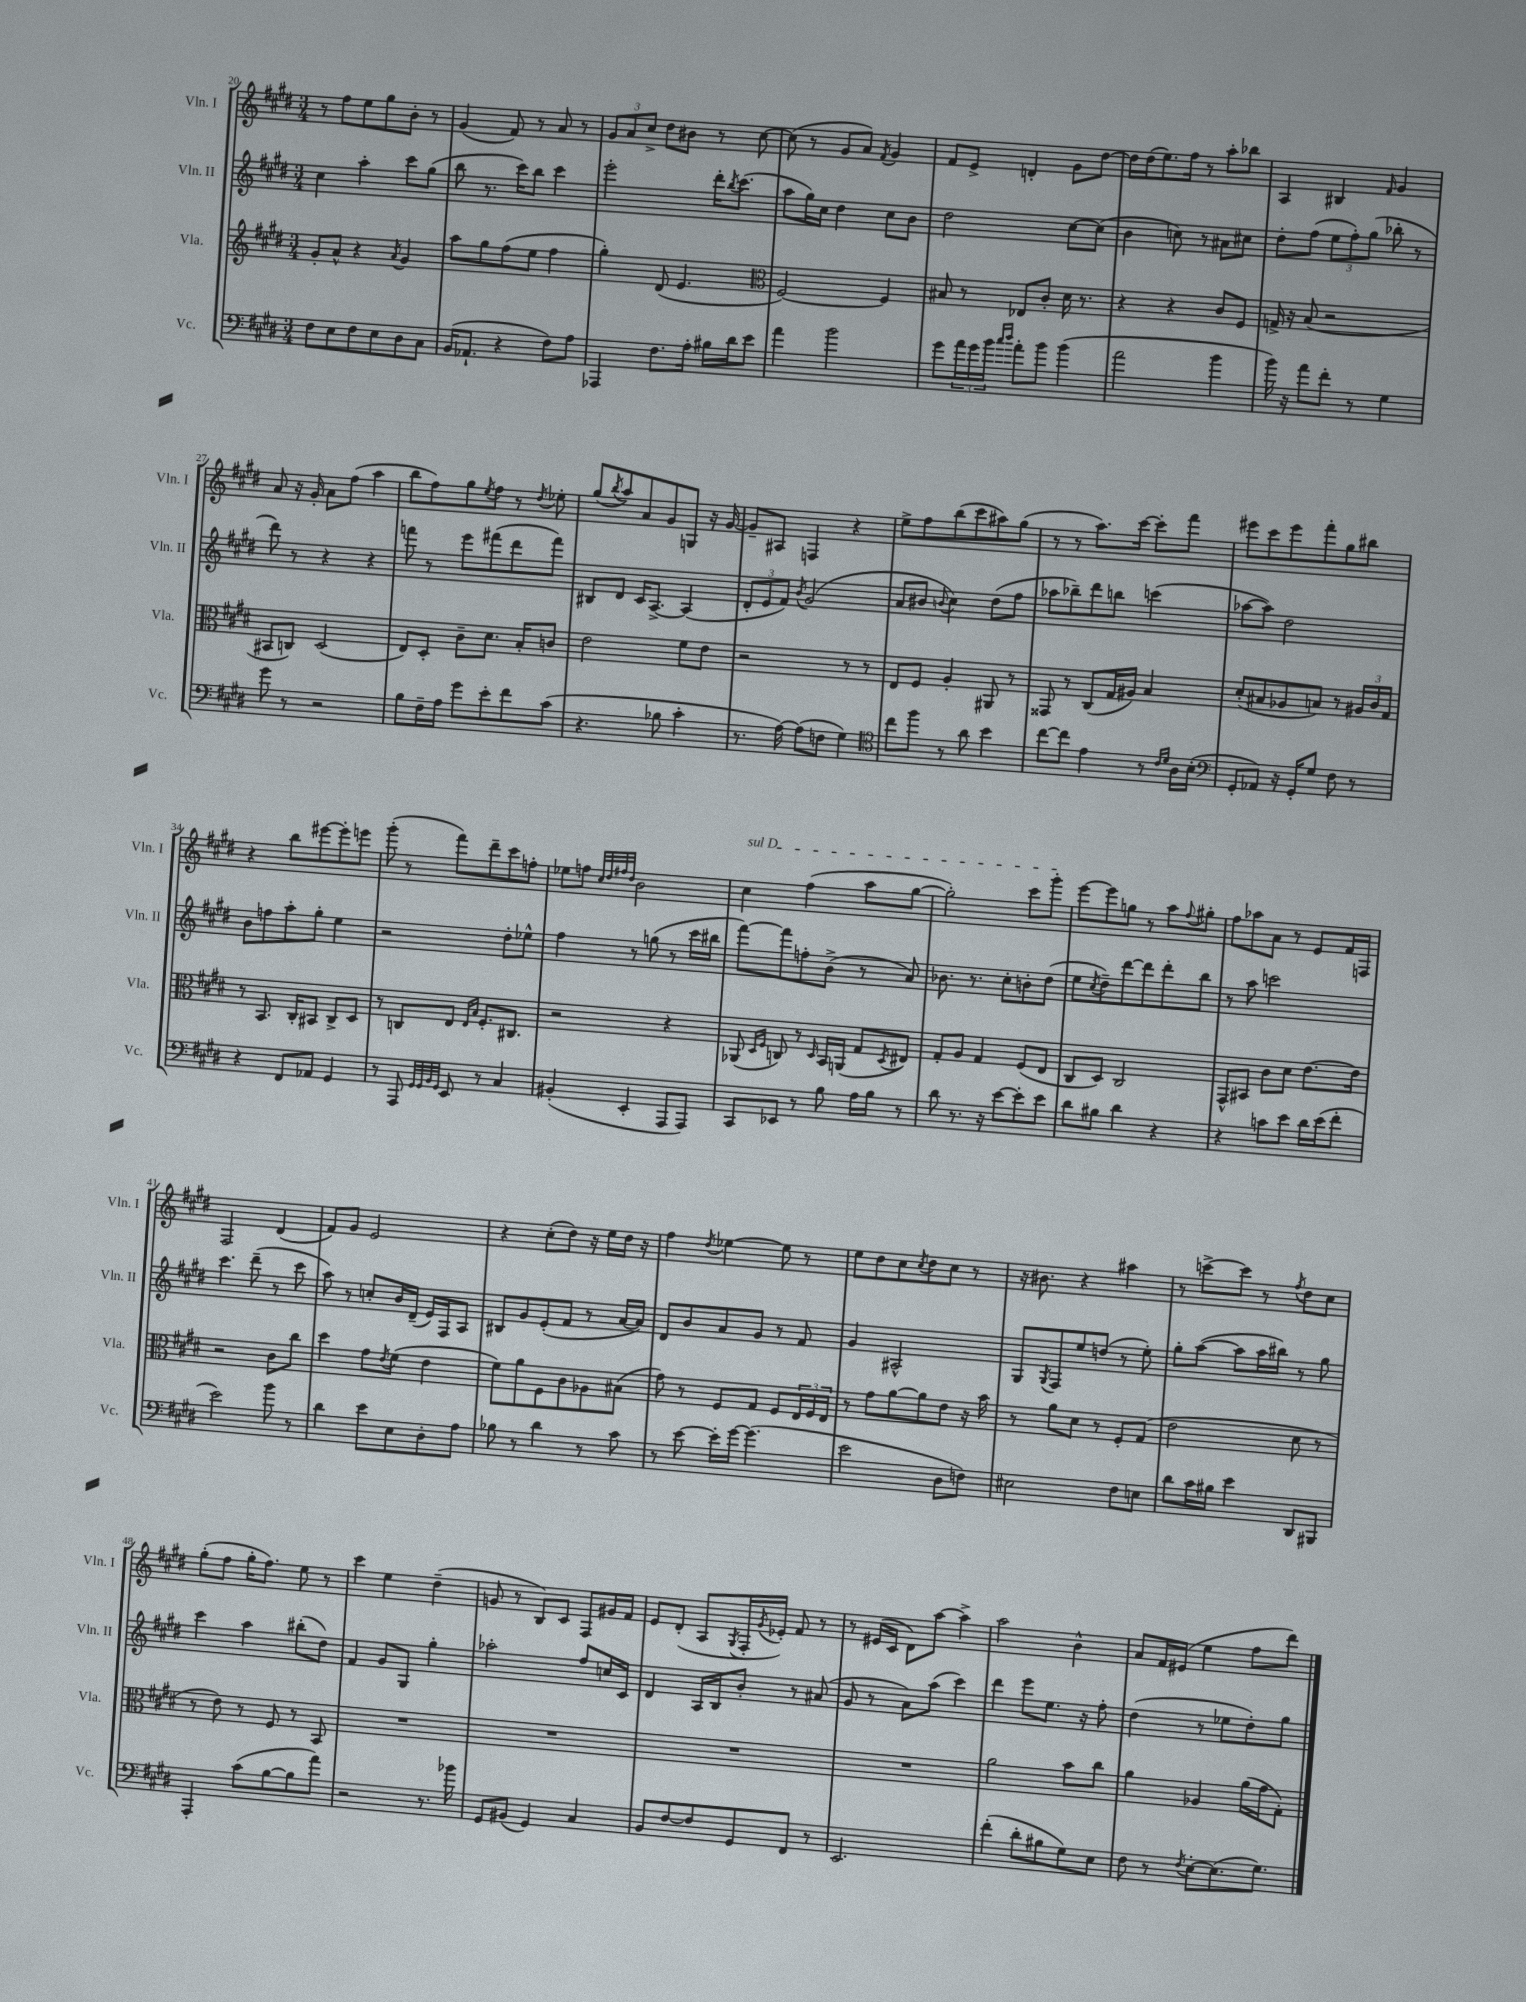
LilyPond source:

<<
\new StaffGroup <<
\new Staff = "s0" \with { instrumentName = "Vln. I" shortInstrumentName = "Vln. I" } {
    \clef treble \key e \major \numericTimeSignature \time 3/4
    r8 fis''8 e''8 gis''8 b'8-. r8 |
    gis'4( fis'8) r8 a'8 r8 |
    \tuplet 3/2 { gis'8 a'8 cis''8-> } dis''8 bis'8 r8 cis''8~ |
    cis''8( r8 gis'8 a'8) \acciaccatura { fis'8 } gis'4 |
    fis'8 e'8-> d'4-. gis'8 dis''8~ |
    dis''16 dis''16( e''8.) fis''16 r8 a''8-. bes''8 |
    a4 bis4 \grace { fis'16 } gis'4 |
    a'8 r16 gis'16-. a'8 fis''8( a''4 |
    b''8 fis''8) gis''8 \acciaccatura { e''8 } fis''8 r8 \acciaccatura { dis''8 } ees''8-. |
    gis''8( \acciaccatura { b''8 } a''8) a'8 gis'8 g8 r16 gis'16~ |
    gis'8-- ais8 f4 r4 |
    e''8-> fis''8 b''8( cis'''8 ais''8) gis''8( |
    r8 r8 a''8.) cis'''16~ cis'''8-. fis'''8 |
    eis'''8 cis'''8 eis'''8 fis'''8-. gis''8 bis''8 |
    r4 b''8 eis'''8~ eis'''8-. e'''8 |
    gis'''8-.( r8 fis'''8) dis'''8-- cis'''8 f''8-. |
    ees''8 f''8 \grace { cis''32 dis''32 fis''32 dis''32 } b'2 |
    \once \override TextSpanner.bound-details.left.text = \markup { \italic "sul D" } cis''4\startTextSpan fis''4( a''8 gis''8~ |
    gis''2-.) cis'''8 gis'''8-.\stopTextSpan |
    e'''8~ e'''8 g''8 r8 a''8 \appoggiatura { fis''8 } gis''8-. |
    fis''8 aes''8 a'8 r8 e'8 fis'16 f16 |
    fis2 dis'4( |
    fis'8) gis'8 e'2 |
    r4 cis''8-.( dis''8) r16 e''16 dis''16 r16 |
    fis''4 \acciaccatura { dis''8 } ees''4~ ees''8 r8 |
    e''8 dis''8 cis''8 \acciaccatura { cis''8 } dis''8 cis''8 r8 |
    r16 bis'8. r4 ais''4 |
    r8 c'''8~-> c'''8 r8 \acciaccatura { fis''8 } dis''8 cis''8 |
    gis''8-.( fis''8 gis''16-. fis''8.) e''8 r8 |
    cis'''4 e''4 dis''4--( |
    g'8 r8 b8) cis'8 fis8 gis'16 fis'16 |
    e'8 dis'8-.( a8 \acciaccatura { gis8 } fis16-. \acciaccatura { gis'8 } ees'16-.) fis'8 r8 |
    r8 eis'16( cis'16 dis'8) a''8~ a''4-> |
    a''2 b'4-^ |
    a'8 fis'16 eis'16( e''4 fis''8 dis'''8) \bar "|." |
}
\new Staff = "s1" \with { instrumentName = "Vln. II" shortInstrumentName = "Vln. II" } {
    \clef treble \key e \major \numericTimeSignature \time 3/4
    cis''4 a''4-. cis'''8 gis''8( |
    b''8 r8. cis'''16) b''8 cis'''4 |
    e'''2-. dis'''16-. \acciaccatura { b''8 } cis'''8.( |
    a''8 gis''16) cis''16 dis''4 cis''8 b'8 |
    dis''2 cis''8~ cis''8( |
    b'4 c''8) r8 ais'8 cis''8 |
    dis''8-. fis''8( \tuplet 3/2 { e''8 fis''8-.) gis''8( } bes''8-. r8 |
    dis'''8) r8 r4 r4 |
    f'''8 r8 e'''8 fis'''8( dis'''8 fis'''8) |
    bis8 dis'8 cis'16 a8.~-> a4( |
    \tuplet 3/2 { dis'8-. e'8 fis'8) } \acciaccatura { b'8 } gis'2( |
    a'8 bis'8 \appoggiatura { b'8 } cis''4) dis''8( fis''8 |
    aes''8 bes''8--) dis'''8 b''8 c'''4( |
    aes''8~ aes''8) dis''2 |
    b'8 f''8 a''8-. gis''8-. e''4 |
    r2 dis''8-. ees''8-^ |
    fis''4 r8 g''8( r8 cis'''16 bis''16 |
    fis'''8~) fis'''8 f''8-. b'8->( r8 a'8) |
    bes'8. r8. cis''8-. b'8-. dis''8( |
    e''8 \acciaccatura { cis''8 } dis''8--) dis'''8~ dis'''8 dis'''8-. b''8 |
    r8 a''8 c'''2 |
    cis'''4. dis'''8--( r8 cis'''8 |
    a''8) r8 c''8-. b'16 dis'16--( e'16) fis16 a8 |
    bis8 gis'8 e'8-.( fis'8 r8 a'16~ a'16) |
    dis'8 b'8 a'8 gis'8 r8 fis'8 |
    gis'4 ais2-^ |
    gis8 \acciaccatura { gis8 } fis8 e''8 d''8( r8 e''8-.) |
    gis''8-. a''8~( a''8 a''16 bis''16) r8 gis''8 |
    cis'''4 a''4 bis''8-.( dis''8) |
    fis'4 gis'8 gis8 gis''4-. |
    aes''2-. fis''8 c''16 cis'16 |
    dis'4 a16 b16 b'8-. r8 ais'8( |
    gis'8 r8 a'8) a''8( cis'''4) |
    dis'''4 e'''8 e''8. r16 fis''8-. |
    dis''4( r8 ees''8 dis''8-.) gis''8 \bar "|." |
}
\new Staff = "s2" \with { instrumentName = "Vla." shortInstrumentName = "Vla." } {
    \clef treble \key e \major \numericTimeSignature \time 3/4
    gis'8-. a'8-^ r4 \acciaccatura { a'8 } gis'4 |
    a''8 gis''8 fis''8( e''8 fis''4 |
    gis''4-.) dis'8( e'4. |
    \clef alto fis2~) fis4 |
    bis8 r8 ees8 cis'8-. dis'16 r8. |
    r4 r4 cis'8 fis8 |
    g16-> r16 b8( r2 |
    bis,8 c8) dis2( |
    e8) dis8-. cis'8-- dis'8. b16-. c'8 |
    e'2 fis'8 e'8 |
    r2 r8 r8 |
    e8 fis8 a4-. ais,8 r8 |
    gisis,8 r8 cis8( gis16 ais16) b4 |
    dis'8-.( bis8 aes8 b8) r8 \tuplet 3/2 { ais16 cis'16 gis16 } |
    r8 b,8. cis16-. bis,8 cis8-> dis8 |
    r8 c8 e8 \grace { e16 b16 } fis8.-. cis8. |
    r2 r4 |
    aes,8( \grace { dis16 fis16 } c8) r8 \grace { dis16 } b,16 a,16( gis8 \acciaccatura { dis8 } eis8) |
    gis8-. a8 gis4 fis8( e8 |
    cis8 dis8) cis2 |
    gis,8-^ bis,8 cis'8 dis'8 e'8.~ e'16 |
    r2 cis'8 cis''8 |
    dis''4 gis'8 \acciaccatura { e'8 } fis'8( e'4 |
    fis'8) a'8 fis8 cis'8 aes8 bis8( |
    gis'8) r8 fis8 gis8 fis8 \tuplet 3/2 { e16 fis16 e16 } |
    r8 gis'8 a'8~ a'8 e'8 r16 b'16 |
    r8 a'8 dis'8 r8 fis8-. gis8( |
    e'2 dis'8 r8 |
    r8 e'8) r8 fis8 r8 b,8 |
    R2. |
    R2. |
    R2. |
    R2. |
    a'2 b'8 cis''8 |
    a'4 aes4 a'16( gis'16 gis8-.) \bar "|." |
}
\new Staff = "s3" \with { instrumentName = "Vc." shortInstrumentName = "Vc." } {
    \clef bass \key e \major \numericTimeSignature \time 3/4
    fis8 e8 fis8 e8 dis8 cis8 |
    b,16( aes,8.-! r4 fis8) a8 |
    aes,,4 fis8. a16-. bis16 dis'16 e'8 |
    a'4 b'2 |
    gis'8 \tuplet 3/2 { a'16 gis'16 b'16 } \grace { cis''16 dis''16 } a'8-. b'8 b'4( |
    a'2 b'4 |
    b'16) r16 a'8 fis'8-. r8 gis4 |
    gis'8 r8 r2 |
    b8 fis16-- a16 gis'8 e'8-. fis'8 cis'8( |
    r4. bes8 cis'4-. |
    r8. a16~) a8( f8 gis4) |
    \clef tenor cis''8 fis''8 r8 a'8 b'4 |
    cis''8~ cis''8 e'4 r8 \grace { cis'16 dis'16 } a16 b16-.( |
    \clef bass gis,8-. aes,8) r16 gis,16-. gis8 fis8 r8 |
    r4 fis,8 aes,8 gis,4 |
    r8 a,,8 \grace { gis,32 gis,32 b,32 gis,32 } e,8 r8 cis4 |
    bis,4-.( e,4-. a,,8 a,,8) |
    cis,8 ees,8 r8 b8 a16 b16 r8 |
    dis'8 r8. r16 e'8~ e'8-. e'8 |
    dis'8 bis8 dis'4 r4 |
    r4 c'8 e'8 dis'16 e'16( fis'8-. |
    e'2) b'8 r8 |
    dis'4 e'8 e8 dis8-. a8 |
    bes8 r8 dis'4 r8 cis'8 |
    r8 e'8~ e'16-. gis'16~ gis'4.( |
    e'2 dis8 f8) |
    eis2 fis8 e8 |
    dis'8 cis'16 bis16 e'4 dis,8 bis,,8 |
    a,,4-. cis'8( b8~ b8 a'8) |
    r2 r8. bes'16 |
    gis,8 bis,8( gis,4) cis4 |
    b,8 fis8~ fis8 gis,8 fis,8 r8 |
    e,2. |
    fis'4-.( dis'8-. bis8 gis8) e8 |
    fis8 r8 \acciaccatura { fis8 } e8~-. e8.( gis8.) \bar "|." |
}
>>
>>
\layout { \context { \Score currentBarNumber = #20 } }
